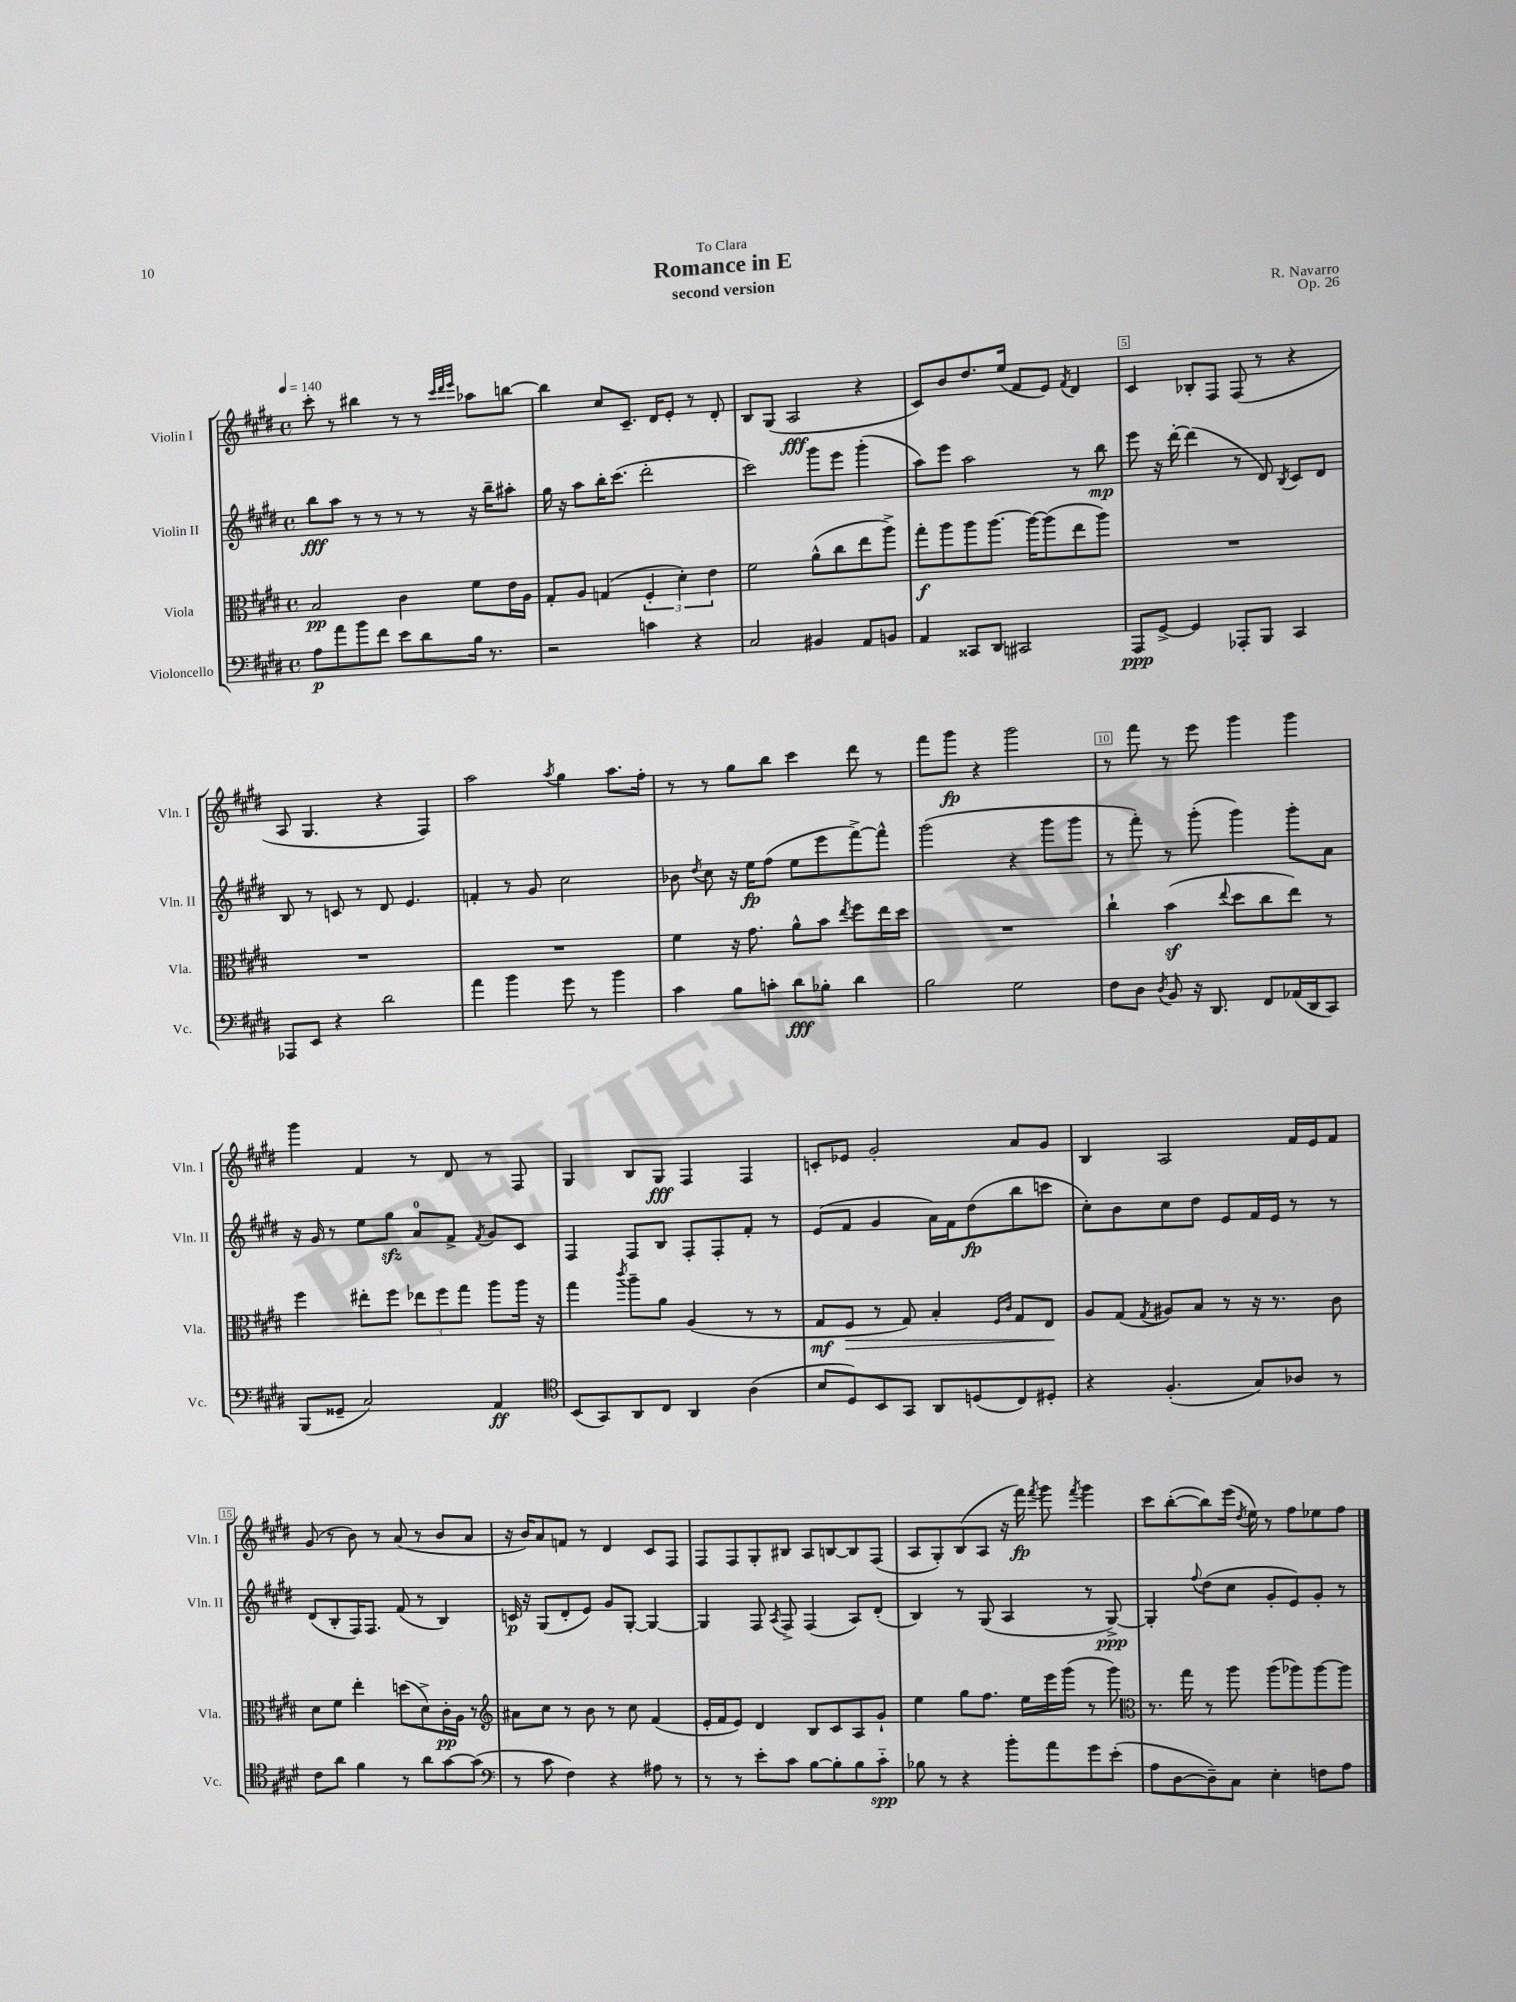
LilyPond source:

\header { title = "Romance in E" composer = "R. Navarro" subtitle = "second version" dedication = "To Clara" opus = "Op. 26" }
<<
\new StaffGroup <<
\new Staff = "s0" \with { instrumentName = "Violin I" shortInstrumentName = "Vln. I" } {
    \clef treble \key e \major \defaultTimeSignature \time 4/4 \tempo 4 = 140
    \autoBeamOff cis'''8-. r8 bis''4 r8 r8 \grace { cis'''32[ dis'''32 e'''32] } aes''8[ b''8]~ |
    b''4 cis''8[ cis'8.]-- dis'16[ e'8]-. r8 dis'8-. |
    b8[ gis8]( a2\fff r4 |
    cis'8[) b'8 dis''8. e''16]( fis'8[ e'8]) \acciaccatura { fis'8 } dis'4 |
    cis'4 bes8[-. fis8] fis8( r8 r4 |
    a8 gis4. r4 fis4) |
    a''2 \acciaccatura { a''8 } gis''4 a''8.[ fis''16]-. |
    r8 r8 gis''8[ b''8] cis'''4 dis'''8 r8 |
    fis'''8[ gis'''8]\fp r4 gis'''2 |
    r8 fis'''8 r8 e'''8 gis'''4 gis'''4 |
    gis'''4 fis'4 r8 dis'8 r8 fis8 |
    gis4 b8[ gis8]\fff fis4 fis4 |
    c'8[-. ees'8] gis'2-. a'8[ gis'8] |
    b4 a2 fis'16[ e'16 fis'8] |
    gis'8( r8 b'8) r8 a'8( r8 b'8[ a'8] |
    r16 b'16[) a'8 f'8] r8 dis'4 cis'8[ fis8] |
    fis8[ fis8 gis8-. bis8] a8[ b8~ b8 fis8]( |
    a8[ gis8-.) b8( a8] r16 fis'''16\fp) \acciaccatura { fis'''8 } gis'''8 \acciaccatura { fis'''8 } gis'''4 |
    cis'''8[ b''8~-.( b''8) e'''16]( \acciaccatura { dis''8 } e''16) r8 fis''8[ ees''8 fis''8] \bar "|." |
}
\new Staff = "s1" \with { instrumentName = "Violin II" shortInstrumentName = "Vln. II" } {
    \clef treble \key e \major \defaultTimeSignature \time 4/4
    \autoBeamOff b''8[\fff a''8] r8 r8 r8 r8 r16 b''16[-- ais''8]-. |
    gis''16 r16 a''8[ b''16-. cis'''8.]( dis'''2-. |
    cis'''2) gis'''8[ e'''8] gis'''4-.( |
    a''8[) e'''8] a''2 r8 b''8\mp |
    e'''8 r16 dis'''16~-. dis'''4( r8 dis'8) \acciaccatura { b8 } cis'8[ dis'8] |
    b8 r8 c'8 r8 dis'8 e'4. |
    f'4-. r8 gis'8 cis''2 |
    bes'8 \acciaccatura { dis''8 } cis''8 r16 e''16[\fp fis''8]( e''8[ e'''8 fis'''8~->) fis'''8]-^ |
    gis'''2( r4 gis'''8[ gis'''8] |
    r8 fis'''8-.) r8 gis'''8-.( gis'''4) gis'''8[-. a'8] |
    r16 gis'16 r8 e''8[ gis''8]\sfz a'8[-0 fis'8]-> \acciaccatura { fis'8 } gis'8[ cis'8] |
    fis4 fis8[ b8] fis8[-. fis8-. fis'8]-. r8 |
    e'8[( fis'8] gis'4 a'16[) fis'16 dis''8\fp( b''8 c'''8] |
    cis''8[-.) b'8 cis''8 dis''8] e'8[ fis'16 e'16] r8 r8 |
    dis'8[( b8-. fis16) fis8.] fis'8( r8 b4) |
    c'16\p r16 gis8[( dis'8-. e'8]) gis'8[ gis8]~-. gis4~ |
    gis4 fis8 \acciaccatura { a8 } fis8-> fis4( a8[) dis'8]-.( |
    b4) r8 gis8( a4 r8 gis8~->\ppp) |
    gis4-. \appoggiatura { fis''8 } dis''8[( cis''8] gis'8[-. e'8) gis'8]-. r8 \bar "|." |
}
\new Staff = "s2" \with { instrumentName = "Viola" shortInstrumentName = "Vla." } {
    \clef alto \key e \major \defaultTimeSignature \time 4/4
    \autoBeamOff b2\pp cis'4 fis'8[ e'16 a16] |
    gis8[-. a8] g4( \tuplet 3/2 { fis4-. dis'4-.) e'4 } |
    fis'2 a'8[-^( cis''8 e''8 a''8]->) |
    gis''8[-.\f a''8 a''8 a''8.]~ a''16[~ a''8( e''8 a''8]) |
    R1 |
    R1 |
    R1 |
    fis'4 r16 gis'8. a'8[-^ b'8] \acciaccatura { e''8 } fis''8[ e''16 dis''16] |
    R1 |
    cis''4-! b'4\sf( \appoggiatura { e''8 } dis''8[ cis''8 e''8]) r8 |
    fis''4 eis''8[-. fis''8] \tuplet 3/2 { ees''8[ fis''8 gis''8] } a''8[ a''16] r16 |
    gis''4 \acciaccatura { cis'''8 } a''8[-- a'8] a4( r8 r8 |
    gis8[\mf fis8]\> r8 gis8) b4-. \grace { fis16[ cis'16] } gis8[ e8]\! |
    a8[ gis8]( \acciaccatura { gis8 } ais8[) b8] r8 r16 r8. cis'8 |
    dis'8[ fis'8] e''4-. d''8[( dis'8->) cis'16-.\pp a16] r8 |
    \clef treble ais'8[ cis''8] r8 b'8 r8 cis''8 fis'4( |
    e'16[-. fis'16 e'8]) dis'4 b8[ cis'8 a8 gis'8]-! |
    e''4 gis''8[ fis''8.] e''16[ e'''16 gis'''16]( r8 gis'''8) |
    \clef alto r8. gis''16 r8 a''8 a''8[( aes''8) aes''8~ aes''8] \bar "|." |
}
\new Staff = "s3" \with { instrumentName = "Violoncello" shortInstrumentName = "Vc." } {
    \clef bass \key e \major \defaultTimeSignature \time 4/4
    \autoBeamOff a8[\p a'8 b'8 fis'8] e'8[ dis'8 b16] r8. |
    r2 c'4 r4 |
    cis2 bis,4 a,8[ b,8] |
    a,4 cisis,8[ dis,8] cis,2 |
    a,,8[\ppp gis,8]~-> gis,4 aes,,8[-. b,,8] cis,4 |
    aes,,8[ e,8] r4 dis'2 |
    a'4 b'4 gis'8 r8 b'4 |
    cis'4 b8[ c'8]-. dis'8[\fff bes8]-. dis'4 |
    b2 gis2 |
    fis8[ dis8] \acciaccatura { dis8 } b,8 r16 dis,8. fis,8[ aes,16( dis,16 cis,8]) |
    b,,8[( gisis,8]-- cis2) a,4\ff |
    \clef tenor b,8[( gis,8) a,8 cis8] a,4 a4( |
    b8[ dis8) b,8 gis,8] a,8[ d8( cis8) dis8]-. |
    r4 fis4.-.( gis8[) aes8] r8 |
    cis'8[ a'8] fis'4 r8 a'8[ gis'8~ gis'8]( |
    \clef bass r8 cis'8 fis4) r4 ais8 r8 |
    r8 r8 e'8[-. cis'8] b8[~ b8-. b8 cis'8]-_\spp |
    bes8 r8 r4 b'8[-. a'8 gis'8 e'8]-.( |
    a8[ dis8~ dis8--) cis8] e4-. f8[ a8] \bar "|." |
}
>>
>>
\layout { \context { \Score \override BarNumber.break-visibility = ##(#f #t #t) barNumberVisibility = #(every-nth-bar-number-visible 5) \override BarNumber.stencil = #(make-stencil-boxer 0.1 0.3 ly:text-interface::print) } }
